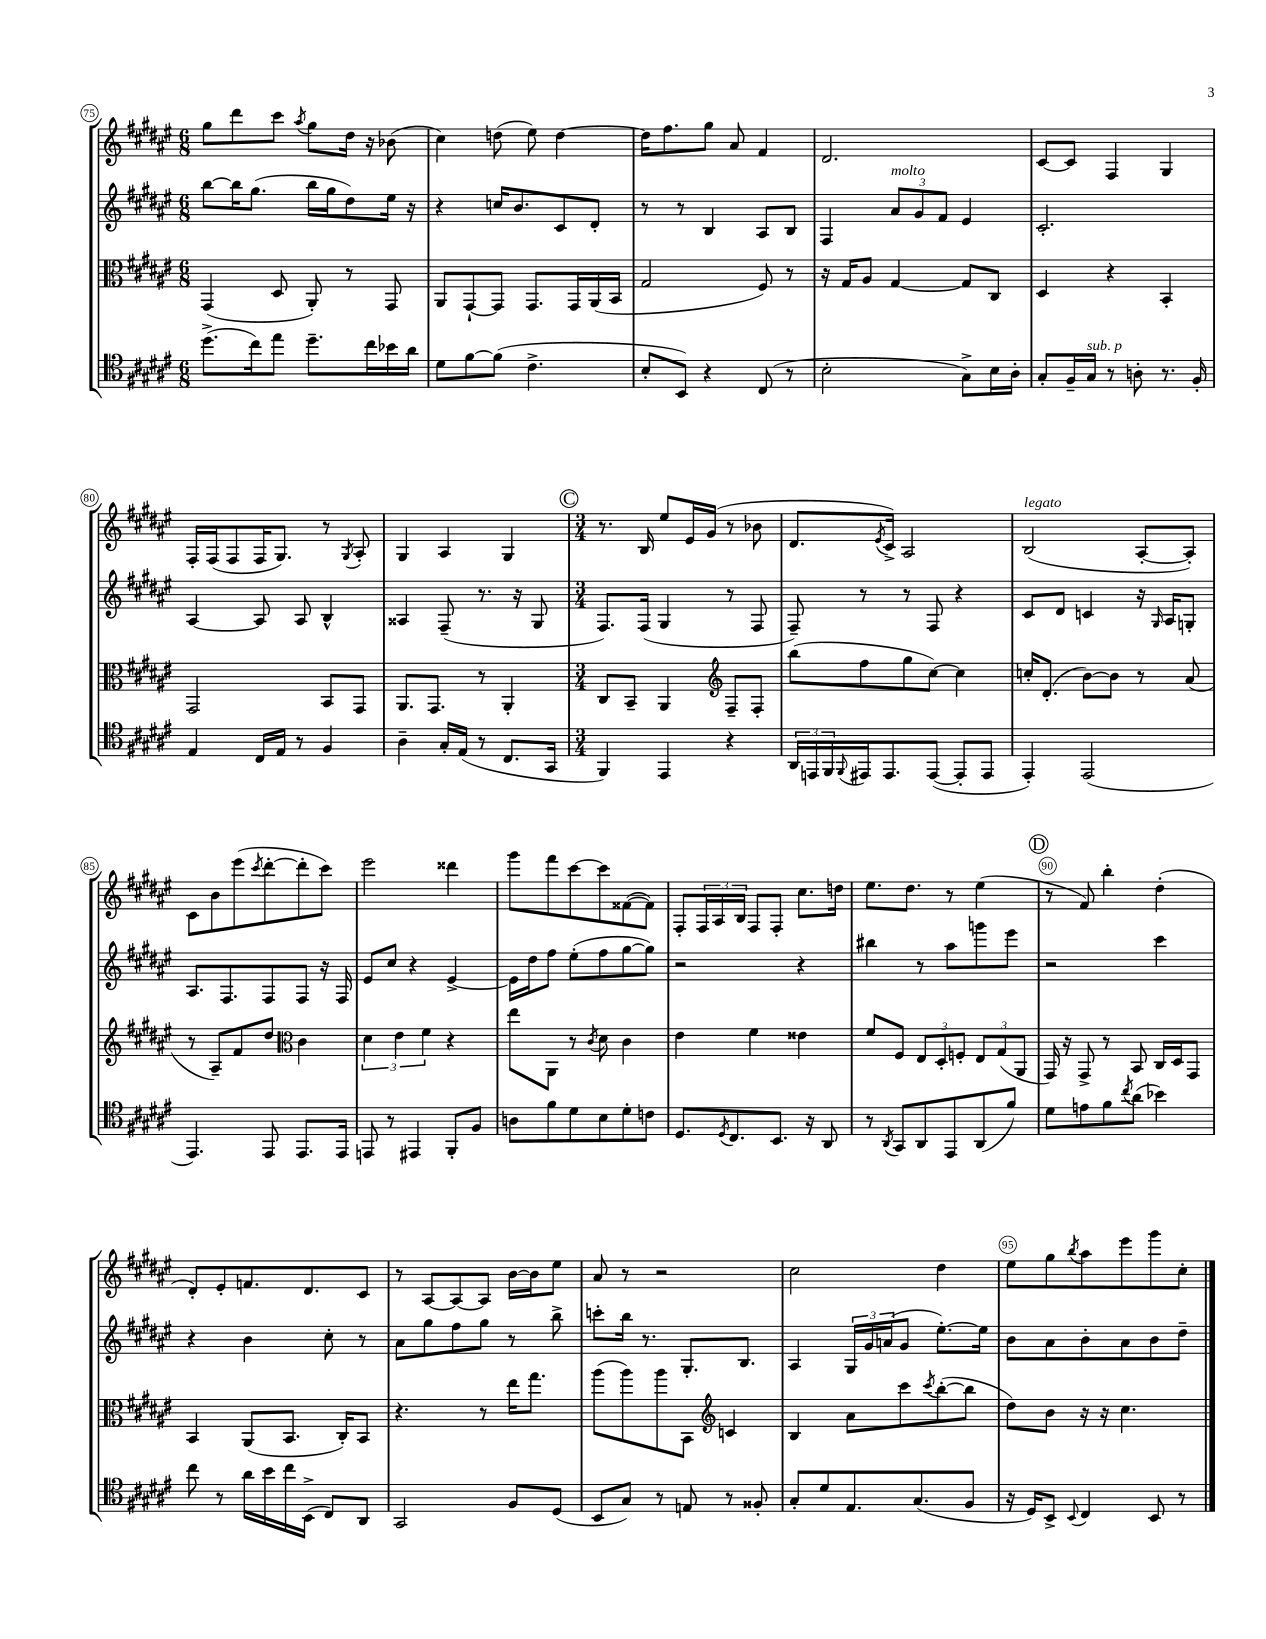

**kern	**kern	**kern	**kern
*part4	*part3	*part2	*part1
*staff4	*staff3	*staff2	*staff1
*clefC4	*clefC3	*clefG2	*clefG2
*k[f#c#g#d#a#e#]	*k[f#c#g#d#a#e#]	*k[f#c#g#d#a#e#]	*k[f#c#g#d#a#e#]
*M6/8	*M6/8	*M6/8	*M6/8
=75	=75	=75	=75
(8.dd#^\L	(4GG#/	[8bb\L	8gg#\L
.	.	16bb\K]	8ddd#\
16cc#\k)	.	(8.gg#\J	.
8ee#\J	8D#/	.	8ccc#\J
.	.	.	8qaa#/
8.dd#~\L	8AA#'/)	16bb\LL	8gg#\L
.	.	16gg#\J	.
.	8r	8dd#\)	16dd#\Jk
16cc#\L	.	.	16r
16b-X\	8GG#/	16ee#\Jk	(8b-X\
16a#\JJ	.	16r	.
=76	=76	=76	=76
8d#\L	8AA#/L	4r	4cc#\)
[8f#\	[8GG#`/	.	.
(8f#\J]	8GG#/J]	16ccn/KL	(8ddn\
.	.	8.b/	.
4.c#^\	8.GG#/L	.	8ee#\)
.	.	8c#/	[4dd\
.	16GG#/L	.	.
.	(16AA#/	8d#'/J	.
.	16BB/JJ	.	.
=77	=77	=77	=77
8B'/L	2G#/	8r	16dd\KL]
.	.	.	8.ff#\
8BB/J)	.	8r	.
4r	.	4B/	8gg#\J
.	.	.	8a#/
(8C#/	8F#/)	8A#/L	4f#/
8r	8r	8B/J	.
=78	=78	=78	=78
2B'\	16r	4F#/	2.d#/
.	16G#/KL	.	.
.	8A#/J	.	.
!	!	!LO:TX:a:i:t=molto	!
.	[4G#/	12a#/L	.
.	.	12g#/	.
.	.	12f#/J	.
8G#^\L)	8G#/L]	4e#/	.
16B\L	8C#/J	.	.
16A#'\JJ	.	.	.
=79	=79	=79	=79
8G#'/L	4D#/	2.c#'/	[8c#/L
16F#~/L	.	.	8c#/J]
!LO:TX:a:i:t=sub. p	!	!	!
16G#/JJ	.	.	.
8r	4r	.	4F#/
8An'\	.	.	.
8.r	4BB'/	.	4G#/
16F#'/	.	.	.
!!LO:LB:g=z
=80	=80	=80	=80
4E#/	2GG#/	[4A#/	16F#'/LL
.	.	.	(16F#/J
.	.	.	8F#/
16C#/LL	.	8A#/]	16F#/K
16E#/JJ	.	.	8.G#/J)
8r	.	8A#/	.
4F#/	8BB/L	4B^^/	8r
.	.	.	8qG#/
.	8GG#/J	.	8A#'/
=81	=81	=81	=81
4A#~\	8.AA#/L	4A##X/	4G#/
.	8.GG#/J	.	.
16G#'/LL	.	(8F#~/	4A#/
(16E#/JJ	.	.	.
8r	8r	8.r	.
8.C#/L	4AA#'/	.	4G#/
.	.	16r	.
.	.	8G#/	.
16GG#/Jk	.	.	.
!!LO:REH:place=s1:t=C
=82	=82	=82	=82
*M3/4	*M3/4	*M3/4	*M3/4
4FF#/)	8C#/L	8.F#/L)	8.r
.	8BB~/J	.	.
.	.	(16F#/Jk	16B/
4EE#/	4AA#/	4G#/	8ee#/L
.	.	.	16e#/L
.	.	.	(16g#/JJ
*	*clefG2	*	*
4r	8F#~/L	8r	8r
.	8F#'/J	8F#/	8b-X\
=83	=83	=83	=83
24AA#/LL	(8bb\L	8F#~/)	8.d#/L
24EEn/	.	.	.
24FF#/	.	.	.
8qqFF#/	.	.	.
16EE#X/J	8ff#\	8r	.
.	.	.	8qe#/
8.EE#/	.	.	16c#^/Jk)
.	8gg#\	8r	2A#/
([8EE#/J	[8cc#\J)	8F#/	.
8EE#'/L]	4cc#\]	4r	.
8EE#/J	.	.	.
=84	=84	=84	=84
!	!	!	!LO:TX:a:i:t=legato
4EE#'/)	16ccn'/KL	8c#/L	(2B/
.	(8.d#'/J	.	.
.	.	8d#/J	.
(2EE#/	[8b\L)	4cn/	.
.	8b\J]	.	.
.	8r	16r	[8A#'/L
.	.	16qqG#/	.
.	.	16A#/KL	.
.	(8a#/	8Gn'/J	8A#'/J])
!!LO:LB:g=z
=85	=85	=85	=85
4.EE#/)	8r	8.A#/L	8c#\L
.	8A#~/L)	.	8b\
.	.	8.F#/	.
.	8f#/	.	(8eee#\
.	.	.	8qccc#/
8EE#/	8dd#/J	8F#/	[8ddd#'\
*	*clefC3	*	*
8.EE#/L	4c#\	8F#/J	8ddd#'\]
.	.	16r	8ccc#\J)
16EE#/Jk	.	16F#/	.
=86	=86	=86	=86
8EEn/	6d#\	8e#/L	2eee#\
8r	.	8cc#/J	.
.	6e#\	.	.
4EE#X/	.	4r	.
.	6f#\	.	.
8FF#'/L	4r	[4e#^/	4ddd##X\
8F#/J	.	.	.
=87	=87	=87	=87
8An\L	8ee#\L	16e#\LL]	8ggg#\L
.	.	16dd#\J	.
8f#\	8AA#\J	8ff#\J	8fff#\
8d#\	8r	(8ee#'\L	[8ccc#\
.	8qc#/	.	.
8B\	8d#\	8ff#\	8ccc#\]
8d#'\	4c#\	[8gg#\	([8f##X\
8cn\J	.	8gg#\J])	8f##\J])
=88	=88	=88	=88
8.D#/L	4e#\	2r	8F#'/L
.	.	.	24F#/L
.	.	.	24A#/
8qD#/	.	.	.
8.C#/	.	.	.
.	.	.	24B/JJ
.	4f#\	.	8F#/L
8.BB/J	.	.	8F#'/J
.	4e##X\	4r	8.cc#\L
16r	.	.	.
8AA#/	.	.	.
.	.	.	16ddn\Jk
=89	=89	=89	=89
8r	8f#/L	4bb#X\	8.ee#\L
8qAA#/	.	.	.
8GG#/L	8F#/J	.	.
.	.	.	8.dd#\J
8AA#/	12E#/L	8r	.
.	12D#'/	.	.
8EE#/	.	8aa#\L	8r
.	12Fn'/J	.	.
(8AA#/	12E#/L	8gggn\	(4ee#\
.	(12G#/	.	.
8f#/J)	.	8eee#\J	.
.	12AA#/J	.	.
!!LO:REH:place=s1:t=D
=90	=90	=90	=90
8d#\L	16GG#/)	2r	8r
.	16r	.	.
8en\	8GG#^/	.	8f#/)
8f#\	8r	.	4bb'\
8qcc#/	.	.	.
(8a#\J	8BB/	.	.
4b-X\)	16C#/LL	4ccc#\	(4dd#'\
.	16D#/J	.	.
.	8GG#/J	.	.
!!LO:LB:g=z
=91	=91	=91	=91
8cc#\	4BB/	4r	8d#'/L)
8r	.	.	8e#'/
16a#\LL	(8AA#/L	4b\	8.fn/
16b\	.	.	.
16cc#\	8.BB/J	.	.
(16BB^\JJ	.	.	8.d#/
8C#/L)	.	8cc#'\	.
.	16C#'/KL)	.	.
8AA#/J	8BB/J	8r	8c#/J
=92	=92	=92	=92
2GG#/	4.r	8a#\L	8r
.	.	8gg#\	[8A#/L
.	.	8ff#\	8A#/_
.	8r	8gg#\J	8A#/J]
8F#/L	16ee#\KL	8r	[16b\LL
.	8.gg#\J	.	16b\J]
(8D#/J	.	8bb^\	8ee#\J
=93	=93	=93	=93
8BB/L	(8aa#\L	8cccn'\L	8a#/
8G#/J)	8aa#\)	16bb\Jk	8r
.	.	8.r	.
8r	8aa#\	.	2r
8En/	8BB\J	8.G#'/L	.
*	*clefG2	*	*
8r	4cn/	.	.
.	.	8.B/J	.
8F##X'/	.	.	.
=94	=94	=94	=94
8G#'/L	4B/	4A#/	2cc#\
8d#/	.	.	.
8.E#/	8a#\L	24G#/LL	.
.	.	24g#/	.
.	.	(24an/J	.
.	8ccc#\	8g#/J	.
(8.G#/	.	.	.
.	8qccc#/	.	.
.	([8bb'\	[8.ee#'\L)	4dd#\
8F#/J	8bb\J]	.	.
.	.	16ee#\Jk]	.
=95	=95	=95	=95
16r	8dd#\L)	8b\L	8ee#\L
16D#/KL)	.	.	.
8BB^/J	8b\J	8a#\	8gg#\
8qqBB/	.	.	8qbb/
4C#/	16r	8b'\	8aa#\
.	16r	.	.
.	4.cc#\	8a#\	8eee#\
8BB/	.	8b\	8ggg#\
8r	.	8dd#~\J	8cc#'\J
==	==	==	==
*-	*-	*-	*-
